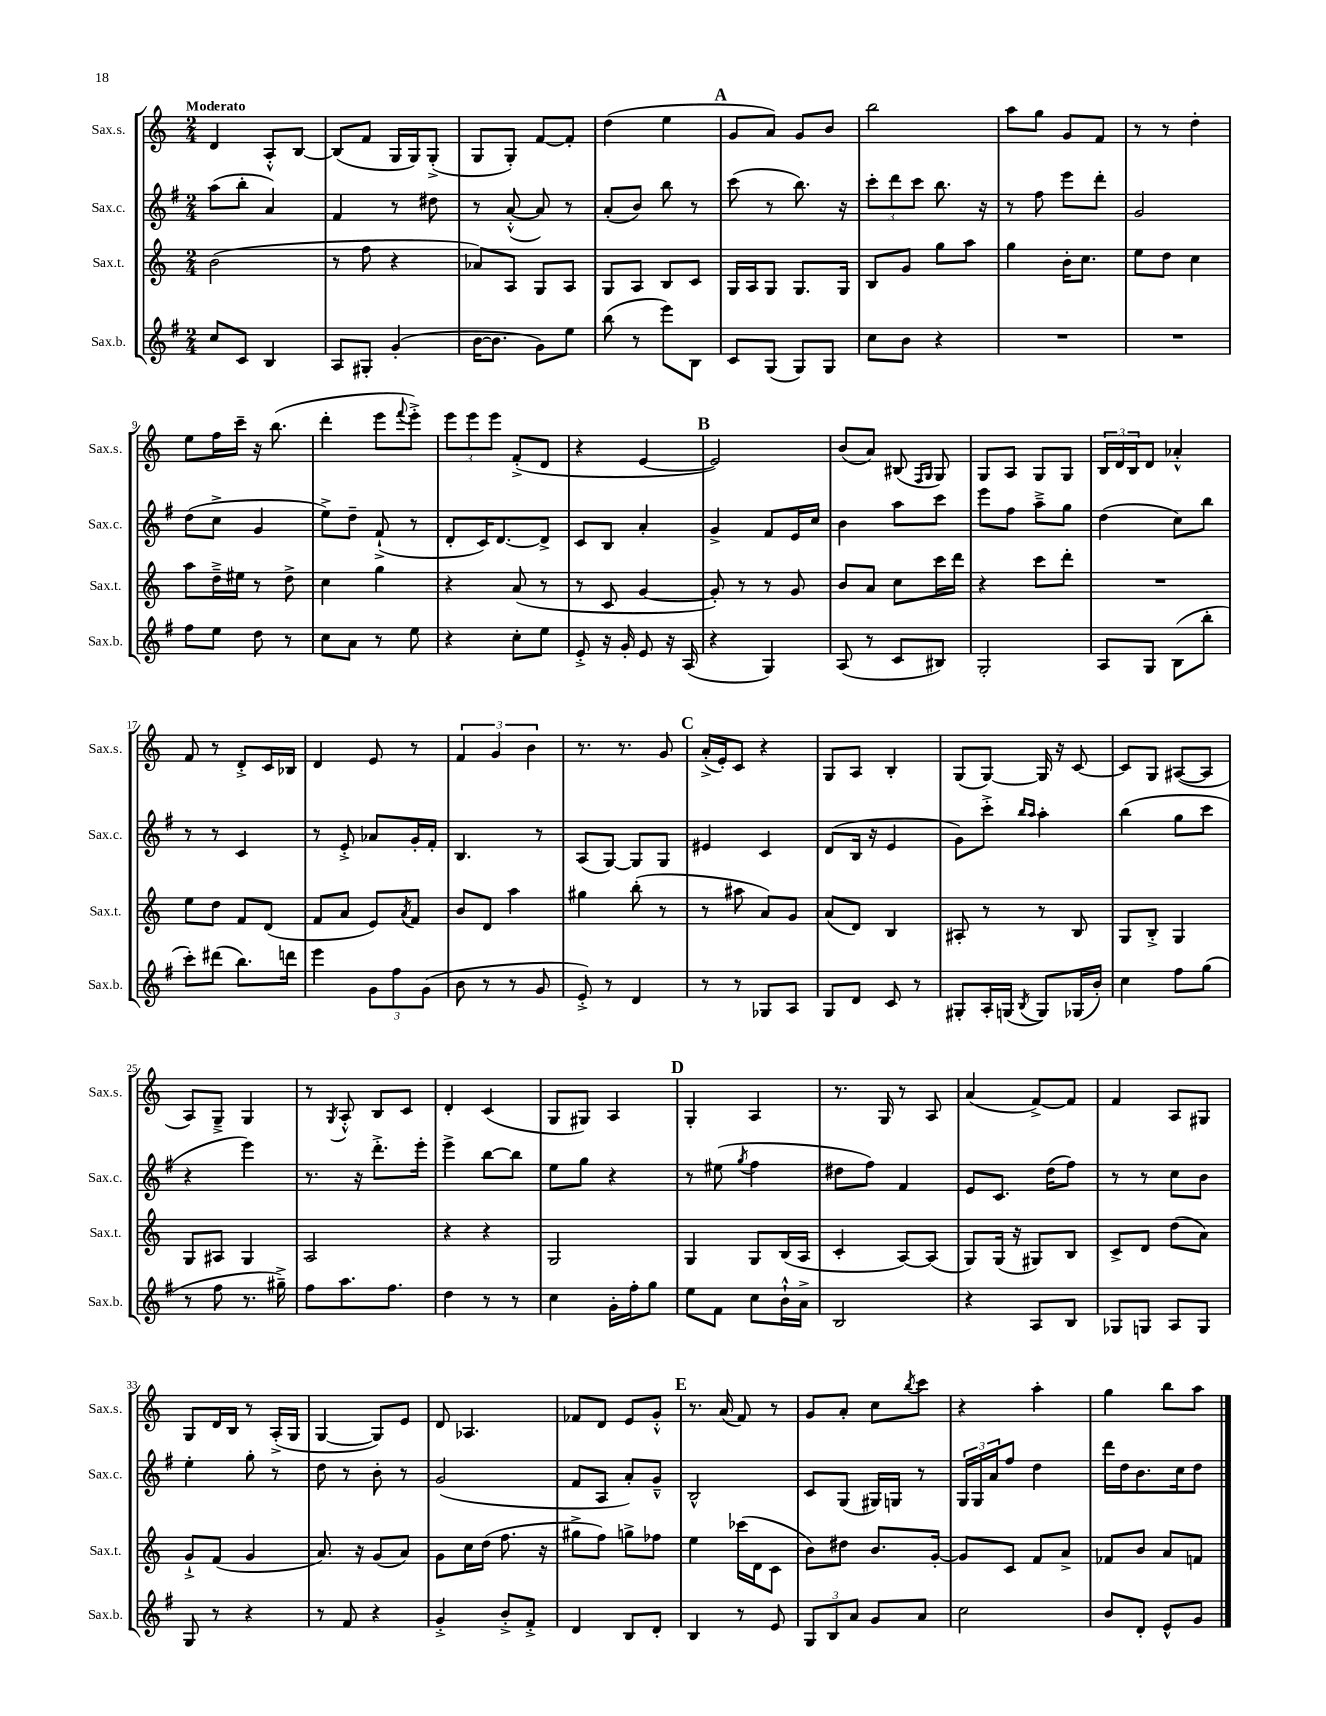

**kern	**kern	**kern	**kern
*part4	*part3	*part2	*part1
*staff4	*staff3	*staff2	*staff1
*I"Sax.b.	*I"Sax.t.	*I"Sax.c.	*I"Sax.s.
*I'Sax.b.	*I'Sax.t.	*I'Sax.c.	*I'Sax.s.
*clefG2	*clefG2	*clefG2	*clefG2
*k[f#]	*k[]	*k[f#]	*k[]
*M2/4	*M2/4	*M2/4	*M2/4
=1	=1	=1	=1
!	!	!	!LO:TX:a:B:t=Moderato
8cc/L	(2b\	(8aa\L	4d/
8c/J	.	8bb'\J	.
4B/	.	4a/)	8A'^^/L
.	.	.	[8B/J
=2	=2	=2	=2
8A/L	8r	4f#/	(8B/L]
8G#X'/J	8ff\	.	8f/J
(4g'/	4r	8r	16G/LL
.	.	.	16G/J)
.	.	8dd#X\	(8G'^/J
=3	=3	=3	=3
[16b\KL	8a-X/L)	8r	8G/L
8.b\J]	.	.	.
.	8A/J	([8a'^^/	8G'/J)
8g\L)	8G/L	8a/])	[8f/L
8ee\J	8A/J	8r	8f'/J]
=4	=4	=4	=4
(8bb\	8G/L	(8a'/L	(4dd\
8r	8A/J	8b/J)	.
8eee\L)	8B/L	8bb\	4ee\
8B\J	8c/J	8r	.
!!LO:REH:place=s1:t=A
=5	=5	=5	=5
8c/L	16G/LL	(8ccc\	8g/L
.	16A/J	.	.
(8G/J	8G/J	8r	8a/J)
8G/L)	8.G/L	8.bb\)	8g/L
8G/J	.	.	8b/J
.	16G/Jk	16r	.
=6	=6	=6	=6
8cc\L	8B/L	12ccc'\L	2bb\
.	.	12ddd\	.
8b\J	8g/J	.	.
.	.	12ccc\J	.
4r	8gg\L	8.bb\	.
.	8aa\J	.	.
.	.	16r	.
=7	=7	=7	=7
2r	4gg\	8r	8aa\L
.	.	8ff#\	8gg\J
.	16b'\KL	8eee\L	8g/L
.	8.cc\J	.	.
.	.	8ddd'\J	8f/J
=8	=8	=8	=8
2r	8ee\L	2g/	8r
.	8dd\J	.	8r
.	4cc\	.	4dd'\
!!LO:LB:g=z
=9	=9	=9	=9
8ff#\L	8aa\L	(8dd\L	8ee\L
8ee\J	16dd~^\L	8cc^\J	16ff\L
.	16ee#X\JJ	.	16ccc~\JJ
8dd\	8r	4g/	16r
.	.	.	(8.bb\
8r	8dd^\	.	.
=10	=10	=10	=10
8cc\L	4cc\	8ee^\L)	4ddd'\
8a\J	.	8dd~\J	.
8r	4gg\	(8f#`^/	8eee\L
.	.	.	8qqfff/
8ee\	.	8r	8eee'^\J)
=11	=11	=11	=11
4r	4r	8d'/L	12eee\L
.	.	.	12eee\
.	.	16c/K)	.
.	.	.	12eee\J
.	.	[8.d/	.
8cc'\L	(8a/	.	(8f'^/L
8ee\J	8r	8d^/J]	8d/J
=12	=12	=12	=12
8e'^/	8r	8c/L	4r
16r	8c/	8B/J	.
16g'/	.	.	.
8e/	[4g/	4a'/	[4e/
16r	.	.	.
(16A/	.	.	.
!!LO:REH:place=s1:t=B
=13	=13	=13	=13
4r	8g'/])	4g^/	2e/])
.	8r	.	.
4G/)	8r	8f#/L	.
.	8g/	16e/L	.
.	.	16cc/JJ	.
=14	=14	=14	=14
(8A/	8b/L	4b\	(8b/L
8r	8a/J	.	8a/J)
8c/L	8cc\L	8aa\L	(8B#X/
.	.	.	16qqF/LL
.	.	.	16qqG/JJ
8B#X/J)	16ccc\L	8ccc\J	8G/)
.	16ddd\JJ	.	.
=15	=15	=15	=15
2G'/	4r	8eee\L	8G/L
.	.	8ff#\J	8A/J
.	8ccc\L	8aa~^\L	8G/L
.	8ddd'\J	8gg\J	8G/J
=16	=16	=16	=16
8A/L	2r	(4dd\	24B/LL
.	.	.	24d/
.	.	.	24B/J
8G/J	.	.	8d/J
(8B\L	.	8cc\L)	4a-X'^^/
8bb'\J	.	8bb\J	.
!!LO:LB:g=z
=17	=17	=17	=17
8ccc'\L)	8ee\L	8r	8f/
(8ddd#X\J	8dd\J	8r	8r
8.bb\L)	8f/L	4c/	8d'^/L
.	(8d/J	.	16c/L
16dddn\Jk	.	.	16B-X/JJ
=18	=18	=18	=18
4eee\	8f/L	8r	4d/
.	8a/J	8e'^/	.
12g\L	8e/L)	8a-X/L	8e/
12ff#\	.	.	.
.	8qa/	.	.
.	8f/J	16g'/L	8r
(12g\J	.	.	.
.	.	16f#'/JJ	.
=19	=19	=19	=19
8b\	8b/L	4.B/	6f/
8r	8d/J	.	.
.	.	.	6g/
8r	4aa\	.	.
.	.	.	6b\
8g/	.	8r	.
=20	=20	=20	=20
8e'^/)	4gg#X\	(8A/L	8.r
8r	.	[8G/J)	.
.	.	.	8.r
4d/	(8bb'\	8G/L]	.
.	8r	8G/J	8g/
!!LO:REH:place=s1:t=C
=21	=21	=21	=21
8r	8r	4e#X/	(16a'^/LL
.	.	.	16e'/J)
8r	8aa#X\	.	8c/J
8G-X/L	8a/L)	4c/	4r
8A/J	8g/J	.	.
=22	=22	=22	=22
8G/L	(8a/L	(8d/L	8G/L
8d/J	8d/J)	16B/Jk	8A/J
.	.	16r	.
8c/	4B/	4e/	4B'/
8r	.	.	.
=23	=23	=23	=23
8G#X'/L	8A#X'/	8g\L)	(8G/L
16A'/L	8r	8ccc'^\J	[8G/J)
(16Gn/JJ	.	.	.
.	.	16qqbb/LL	.
8qB/	.	16qqaa/JJ	.
8G/L)	8r	4aa'\	16G/]
.	.	.	16r
(16G-X/L	8B/	.	[8c/
16b'/JJ)	.	.	.
=24	=24	=24	=24
4cc\	8G/L	(4bb\	8c/L]
.	8B'^/J	.	8G/J
8ff#\L	4G/	8gg\L	([8A#X/L
(8gg\J	.	8ccc\J	8A#/J]
!!LO:LB:g=z
=25	=25	=25	=25
8r	8G/L	4r	8A/L)
8ff#\	8A#X/J	.	8G~^/J
8.r	4G/	4eee\)	4G/
16gg#X~^\)	.	.	.
=26	=26	=26	=26
8ff#\L	2A/	8.r	8r
.	.	.	8qG/
8.aa\	.	.	8A'^^/
.	.	16r	.
.	.	8.ddd'^\L	8B/L
8.ff#\J	.	.	.
.	.	.	8c/J
.	.	16eee'\Jk	.
=27	=27	=27	=27
4dd\	4r	4eee^\	4d'/
8r	4r	[8bb\L	(4c/
8r	.	8bb\J]	.
=28	=28	=28	=28
4cc\	2G/	8ee\L	8G/L
.	.	8gg\J	8G#X/J)
16g'\LL	.	4r	4A/
16ff#'\J	.	.	.
8gg\J	.	.	.
!!LO:REH:place=s1:t=D
=29	=29	=29	=29
8ee\L	4G/	8r	4G'/
8f#\J	.	(8ee#X\	.
.	.	8qgg/	.
8cc\L	8G/L	4ff#\	4A/
16b`^^\L	(16B/L	.	.
16a^\JJ	16A/JJ	.	.
=30	=30	=30	=30
2B/	4c'/	8dd#X\L	8.r
.	.	8ff#\J)	.
.	.	.	16G/
.	[8A/L)	4f#/	8r
.	(8A/J]	.	8A/
=31	=31	=31	=31
4r	8G/L)	8e/L	(4a/
.	(16G/Jk	8.c/J	.
.	16r	.	.
8A/L	8G#X/L)	.	[8f^/L)
.	.	(16dd\KL	.
8B/J	8B/J	8ff#\J)	8f/J]
=32	=32	=32	=32
8G-X/L	8c^/L	8r	4f/
8Gn/J	8d/J	8r	.
8A/L	(8dd\L	8cc\L	8A/L
8G/J	8a\J)	8b\J	8G#X/J
!!LO:LB:g=z
=33	=33	=33	=33
8G/	8g`^/L	4ee'\	8G/L
8r	(8f/J	.	16d/L
.	.	.	16B/JJ
4r	4g/	8gg'\	8r
.	.	8r	(16A'^/LL
.	.	.	16G/JJ
=34	=34	=34	=34
8r	8.a/)	8dd\	[4G/
8f#/	.	8r	.
.	16r	.	.
4r	(8g/L	8b'\	8G/L])
.	8a/J)	8r	8e/J
=35	=35	=35	=35
4g'^/	8g\L	(2g/	8d/
.	16cc\L	.	4.A-X/
.	(16dd\JJ	.	.
8b'^/L	8.ff\	.	.
8f#'^/J	.	.	.
.	16r	.	.
=36	=36	=36	=36
4d/	8gg#X^\L	8f#/L	8f-X/L
.	8ff\J)	8A/J	8d/J
8B/L	8ggn^\L	8a'/L)	8e/L
8d'/J	8ff-X\J	8g~^^/J	8g'^^/J
!!LO:REH:place=s1:t=E
=37	=37	=37	=37
4B/	4ee\	2B^^/	8.r
.	.	.	(16a/
8r	(16ccc-X\LL	.	8f/)
.	16d\J	.	.
8e/	8c\J	.	8r
=38	=38	=38	=38
12G/L	8b\L)	8c/L	8g/L
12B/	.	.	.
.	8dd#X\J	(8G/J	8a'/J
12a/J	.	.	.
8g/L	8.b/L	16G#X/LL)	8cc\L
.	.	16Gn/JJ	.
.	.	.	8qbb/
8a/J	.	8r	8ccc\J
.	[16g'/Jk	.	.
=39	=39	=39	=39
2cc\	8g/L]	24G/LL	4r
.	.	24G/	.
.	.	24a/J	.
.	8c/J	8ff#/J	.
.	8f/L	4dd\	4aa'\
.	8a^/J	.	.
=40	=40	=40	=40
8b/L	8f-X/L	16ddd\LL	4gg\
.	.	16dd\J	.
8d'/J	8b/J	8.b\	.
8e^^/L	8a/L	.	8bb\L
.	.	16cc\k	.
8g/J	8fn/J	8dd\J	8aa\J
==	==	==	==
*-	*-	*-	*-
